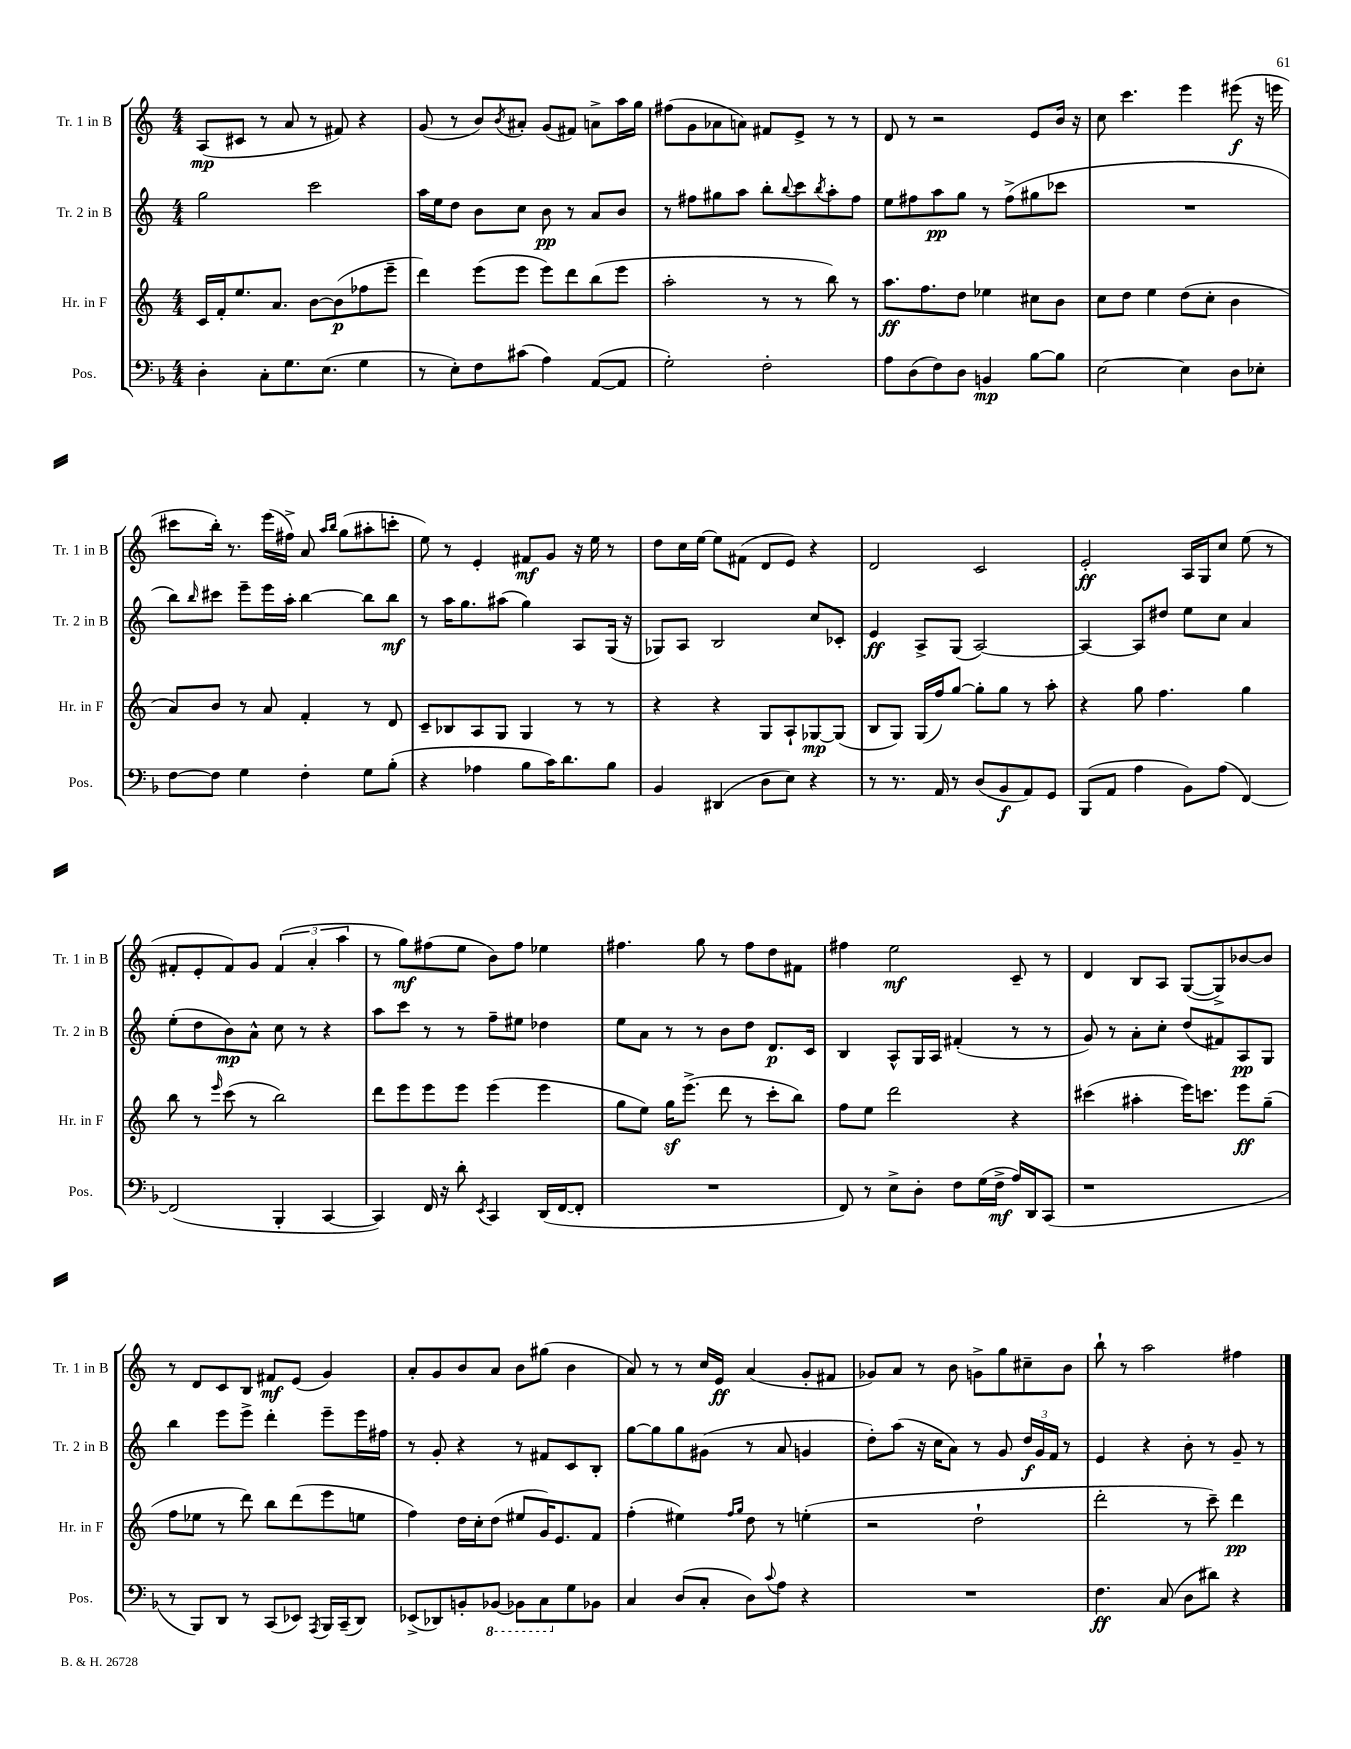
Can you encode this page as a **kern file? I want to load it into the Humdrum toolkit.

**kern	**kern	**kern	**kern
*staff4	*staff3	*staff2	*staff1
*clefF4	*clefG2	*clefG2	*clefG2
*k[b-]	*k[]	*k[]	*k[]
*M4/4	*M4/4	*M4/4	*M4/4
4D'\	16c/LL	2gg\	(8A/L
.	16f'/J	.	.
.	8.ee/	.	8c#/J
8C'\L	.	.	8r
.	8.a/J	.	.
8.G\	.	.	8a/
.	[8b\L	2ccc\	8r
(8.E\J	.	.	.
.	(8b\]	.	8f#/)
4G\	8ff-\	.	4r
.	8eee~\J	.	.
=	=	=	=
8r	4ddd\)	16aa\LL	(8g/
.	.	16ee\J	.
8E'\L)	.	8dd\J	8r
8F\	(8eee\L	8b\L	8b/L)
.	.	.	8qb/
(8c#\J	8eee\J	8cc\J	8a#'/J
4A\)	8eee\L)	8b\	(8g/L
.	8ddd\	8r	8f#/J)
([8AA/L	(8bb\	8a/L	8a^\L
8AA/]J	8eee\J	8b/J	16aa\L
.	.	.	16gg\JJ
=	=	=	=
2G'\)	2aa'\	8r	(8ff#\L
.	.	8ff#\L	8g\
.	.	8gg#\	8a-\
.	.	8aa\J	8a\J)
2F'\	8r	8bb'\L	8f#/L
.	.	8qqbb/	.
.	8r	8ccc\	8e^/J
.	.	8qbb/	.
.	8bb\)	8aa'\	8r
.	8r	8ff#\J	8r
=	=	=	=
8A\L	8.aa\L	8ee\L	8d/
(8D\	.	8ff#\	8r
.	8.ff\	.	.
8F\)	.	8aa\	2r
8D\J	8dd\J	8gg\J	.
4BB/	4ee-\	8r	.
.	.	(8ff#^\L	.
[8B-\L	8cc#\L	8gg#\	8e/L
8B-\]J	8b\J	8ccc-\J	16b/Jk
.	.	.	16r
=	=	=	=
[2E\	8cc\L	1r	8cc\
.	8dd\J	.	4.ccc\
.	4ee\	.	.
4E\]	(8dd\L	.	4eee\
.	8cc'\J	.	.
8D\L	4b\	.	(8eee#\
8E-'\J	.	.	16r
.	.	.	16eee\
=	=	=	=
[8F\L	8a/L)	8bb\L)	8ccc#\L
.	.	16qqbb/	.
8F\]J	8b/J	8ccc#\J	16bb'\Jk)
.	.	.	8.r
4G\	8r	8eee~\L	.
.	8a/	16eee\L	(16eee\LL
.	.	16aa'\JJ	16ff#^\JJ)
4F'\	4f'/	[4bb\	8a/
.	.	.	16qqaa/LL
.	.	.	16qqbb/JJ
.	.	.	(8gg\L
8G\L	8r	8bb\]L	8aa#'\
(8B-'\J	8d/	8bb\J	8ccc'\J
=	=	=	=
4r	8c~/L	8r	8ee\)
.	8B-/	16aa\LK	8r
.	.	8.gg\	.
4A-\	8A/	.	4e'/
.	8G/J	(8aa#\J	.
8B-\L	4G/	4gg\)	8f#/L
16c\K)	.	.	8g/J
8.d\	.	.	.
.	8r	8A/L	16r
.	.	.	16ee\
8B-\J	8r	(16G/Jk	8r
.	.	16r	.
=	=	=	=
4BB-/	4r	8G-/L)	8dd\L
.	.	8A/J	16cc\L
.	.	.	[16ee\JJ
(4DD#/	4r	2B/	8ee\]L
.	.	.	(8f#\J
8D\L	8G/L	.	8d/L
8E\J)	8A`/	.	8e/J)
4r	[8G-/	8cc/L	4r
.	(8G-/]J	8c-'/J	.
=	=	=	=
8r	8B/L	4e/	2d/
8.r	8G/J)	.	.
.	(16G/LL	8A^/L	.
16AA/	16ff/J)	.	.
8r	[8gg/J	(8G/J	.
(8D/L	8gg'\]L	[2A/)	2c/
8BB-/	8gg\J	.	.
8AA/)	8r	.	.
8GG/J	8aa'\	.	.
=	=	=	=
(8BBB-/L	4r	4A/_	2e'/
8AA/J	.	.	.
4A\	8gg\	8A/]L	.
.	4.ff\	8dd#/J	.
8BB-\L)	.	8ee\L	16A/LL
.	.	.	16G/J
(8A\J	.	8cc\J	8cc/J
[4FF/)	4gg\	4a/	(8ee\
.	.	.	8r
=	=	=	=
(2FF/]	8bb\	(8ee'\L	8f#'/L
.	8r	8dd\	8e'/
.	16qqeee/	.	.
.	(8ccc\	8b\)	8f#/)
.	8r	8a^^\J	8g/J
4BBB-'/	2bb\)	8cc\	(6f#/
.	.	8r	.
.	.	.	6a'/
[4CC/	.	4r	.
.	.	.	6aa\
=	=	=	=
4CC/])	8ddd\L	8aa\L	8r
.	8eee\	8ccc\J	8gg\L)
16FF/	8eee\	8r	(8ff#\
16r	.	.	.
8d'\	8eee\J	8r	8ee\J
8qEE/	.	.	.
4CC/	(4eee\	8ff~\L	8b\L)
.	.	8ee#\J	8ff#\J
(16DD/LL	4eee\	4dd-\	4ee-\
[16FF/J	.	.	.
8FF'/]J	.	.	.
=	=	=	=
1r	8gg\L	8ee\L	4.ff#\
.	8ee\J)	8a\J	.
.	16gg\LK	8r	.
.	(8.eee^\J	.	.
.	.	8r	8gg\
.	8ddd\	8b\L	8r
.	8r	8dd\J	8ff#\L
.	8ccc'\L	8.d/L	8dd\
.	8bb\J)	.	8f#\J
.	.	16c/Jk	.
=	=	=	=
8FF/)	8ff\L	4B/	4ff#\
8r	8ee\J	.	.
8E^\L	2ddd\	8A^^/L	2ee\
8D'\J	.	16G/L	.
.	.	16A/JJ	.
8F\L	.	(4f#'/	.
(16G\L	.	.	.
16F^\JJ	.	.	.
16A/LL)	4r	8r	8c~/
16DD/J	.	.	.
(8CC/J	.	8r	8r
=	=	=	=
1r	(4ccc#\	8g/)	4d/
.	.	8r	.
.	4aa#'\	8a'\L	8B/L
.	.	8cc'\J	8A/J
.	16eee\LK)	(8dd/L	([8G/L
.	8.ccc\J	.	.
.	.	8f#/)	8G^/])
.	8eee\L	8A/	[8b-/
.	(8gg~\J	8G/J	8b-/]J
=	=	=	=
8r	8ff\L	4bb\	8r
8BBB-/L)	8ee-\J	.	8d/L
8DD/J	8r	8eee\L	8c/
8r	8ddd\)	8eee^\J	8B/J
(8CC/L	8bb\L	4ddd'\	8f#/L
8EE-/J)	(8ddd\	.	(8e/J
8qAAA/	.	.	.
16BBB-/LL	8eee\	8eee~\L	4g/)
(16CC~/J	.	.	.
8DD/J)	8ee\J	16eee\L	.
.	.	16ff#\JJ	.
=	=	=	=
(8EE-^/L	4ff\)	8r	8a'/L
8DD-/)	.	8g'/	8g/
8BB'/	16dd\LL	4r	8b/
.	16cc'\J	.	.
[8BBB-/J	(8dd\J	.	8a/J
8BBB-\]L	8ee#/L	8r	8b\L
8CC\	16g/K)	8f#/L	(8gg#\J
.	8.e/	.	.
8G\	.	8c/	4b\
8BB-\J	8f/J	8B'/J	.
=	=	=	=
4C/	(4ff'\	[8gg\L	8a/)
.	.	8gg\]	8r
(8D/L	4ee#\)	8gg\	8r
8C'/J	.	(8g#\J	16cc/LL
.	.	.	16e/JJ
.	16qqff/LL	.	.
.	16qqgg/JJ	.	.
8D\L)	8dd\	8r	(4a/
8qqc/	.	.	.
8A\J	8r	8a/	.
4r	(4ee'\	4g/	8g'/L
.	.	.	8f#/J
=	=	=	=
1r	2r	8dd'\L)	8g-/L)
.	.	(8aa\J	8a/J
.	.	16r	8r
.	.	16cc\LK	.
.	.	8a\J)	8b\
.	2dd`\	8r	8g^\L
.	.	8g/	8gg\
.	.	24dd/LL	8cc#~\
.	.	24g/	.
.	.	24f/JJ	.
.	.	8r	8b\J
=	=	=	=
4.F\	2ddd'\	4e/	8bb`\
.	.	.	8r
.	.	4r	2aa\
(8C/	.	.	.
8D\L	8r	8b'\	.
8d#\J)	8ccc~\)	8r	.
4r	4ddd\	8g~/	4ff#\
.	.	8r	.
==	==	==	==
*-	*-	*-	*-
